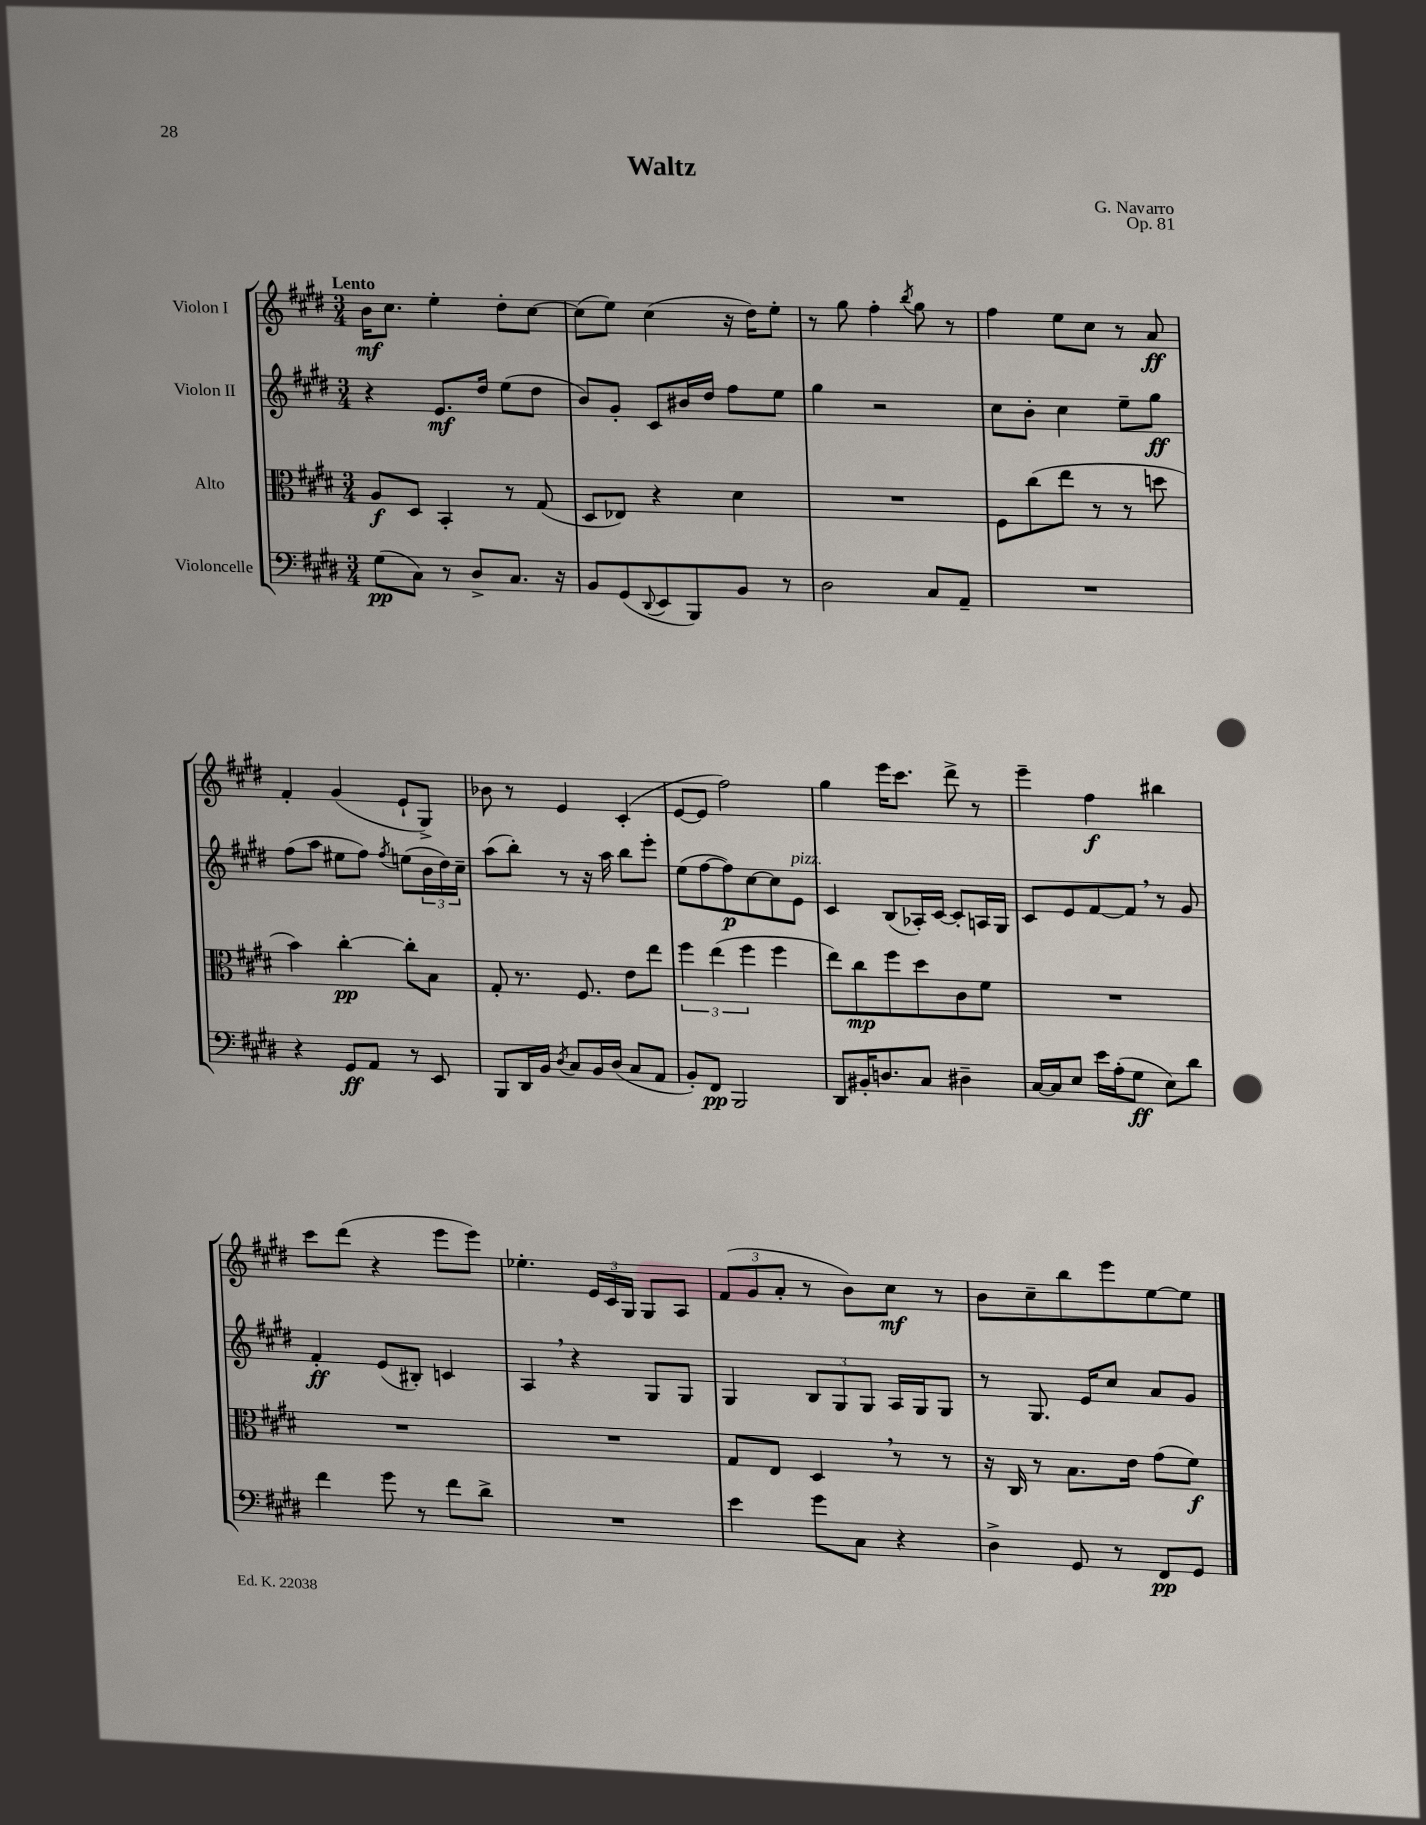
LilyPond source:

\header { title = "Waltz" composer = "G. Navarro" opus = "Op. 81" }
<<
\new StaffGroup <<
\new Staff = "s0" \with { instrumentName = "Violon I" } {
    \clef treble \key e \major \numericTimeSignature \time 3/4 \tempo "Lento"
    b'16\mf cis''8. e''4-. dis''8-. cis''8~ |
    cis''8( e''8) cis''4( r16 dis''16) e''8-. |
    r8 gis''8 fis''4-. \acciaccatura { b''8 } gis''8 r8 |
    fis''4 e''8 cis''8 r8 a'8\ff |
    fis'4-. gis'4( e'8-! gis8->) |
    bes'8 r8 e'4 cis'4-.( |
    e'8~ e'8 fis''2) |
    gis''4 e'''16 cis'''8. dis'''8-> r8 |
    e'''4-- fis''4\f bis''4 |
    cis'''8 dis'''8( r4 e'''8 e'''8) |
    ees''4.-. \tuplet 3/2 { e'16 cis'16 gis16 } gis8 a8 |
    \tuplet 3/2 { fis'8( gis'8 a'8-. } r8 b'8) cis''8\mf r8 |
    b'8 cis''8-- b''8 e'''8 e''8~ e''8 \bar "|." |
}
\new Staff = "s1" \with { instrumentName = "Violon II" } {
    \clef treble \key e \major \numericTimeSignature \time 3/4
    r4 e'8.\mf dis''16 e''8( dis''8 |
    b'8) gis'8-. cis'8 bis'16 dis''16 fis''8 e''8 |
    gis''4 r2 |
    cis''8 b'8-. cis''4 e''8-- gis''8\ff |
    fis''8( a''8 eis''8 fis''8) \acciaccatura { fis''8 } e''8( \tuplet 3/2 { b'16 dis''16) cis''16-- } |
    a''8( b''8-.) r8 r16 a''16 b''8 e'''8-. |
    e''8( fis''8~ fis''8\p) cis''8~ cis''8 e'8^\markup { \italic "pizz." } |
    cis'4 b8( aes16-.) cis'16~ cis'8-. a16 gis16 |
    cis'8 e'8 fis'8~ fis'8 \breathe r8 gis'8 |
    fis'4-.\ff e'8( bis8-.) c'4 |
    a4 \breathe r4 gis8 gis8 |
    gis4 \tuplet 3/2 { b8 gis8 gis8 } a16 gis16 gis8 |
    r8 gis8. e'16 cis''8 a'8 gis'8 \bar "|." |
}
\new Staff = "s2" \with { instrumentName = "Alto" } {
    \clef alto \key e \major \numericTimeSignature \time 3/4
    a8\f dis8 b,4-. r8 gis8( |
    dis8 ees8) r4 dis'4 |
    R2. |
    fis8 cis''8( e''8 r8 r8 d''8 |
    b'4) cis''4~-.\pp cis''8-. b8 |
    gis8-. r8. fis8. e'8 e''8 |
    \tuplet 3/2 { fis''4 e''4( fis''4 } fis''4 |
    e''8) cis''8\mp fis''8 dis''8 cis'8 fis'8 |
    R2. |
    R2. |
    R2. |
    gis8 e8 dis4 \breathe r8 r8 |
    r16 cis16 r8 b8. e'16 gis'8( fis'8\f) \bar "|." |
}
\new Staff = "s3" \with { instrumentName = "Violoncelle" } {
    \clef bass \key e \major \numericTimeSignature \time 3/4
    gis8\pp( cis8) r8 dis8-> cis8. r16 |
    b,8 gis,8( \appoggiatura { dis,8 } e,8 b,,8) b,8 r8 |
    dis2 cis8 a,8-- |
    R2. |
    r4 gis,8\ff a,8 r8 e,8 |
    b,,8 dis,16 b,16 \acciaccatura { dis8 } cis8 b,16 dis16( cis8 a,8 |
    b,8-.) fis,8\pp b,,2 |
    dis,8 bis,16-. d8. cis8 dis4-- |
    cis16~ cis16 e8 e'16 a16-.( gis8\ff e8) dis'8 |
    fis'4 gis'8 r8 fis'8 dis'8-> |
    R2. |
    e'4 gis'8 cis8 r4 |
    dis4-> gis,8 r8 fis,8\pp gis,8 \bar "|." |
}
>>
>>
\layout { \context { \Score \remove "Bar_number_engraver" } }
